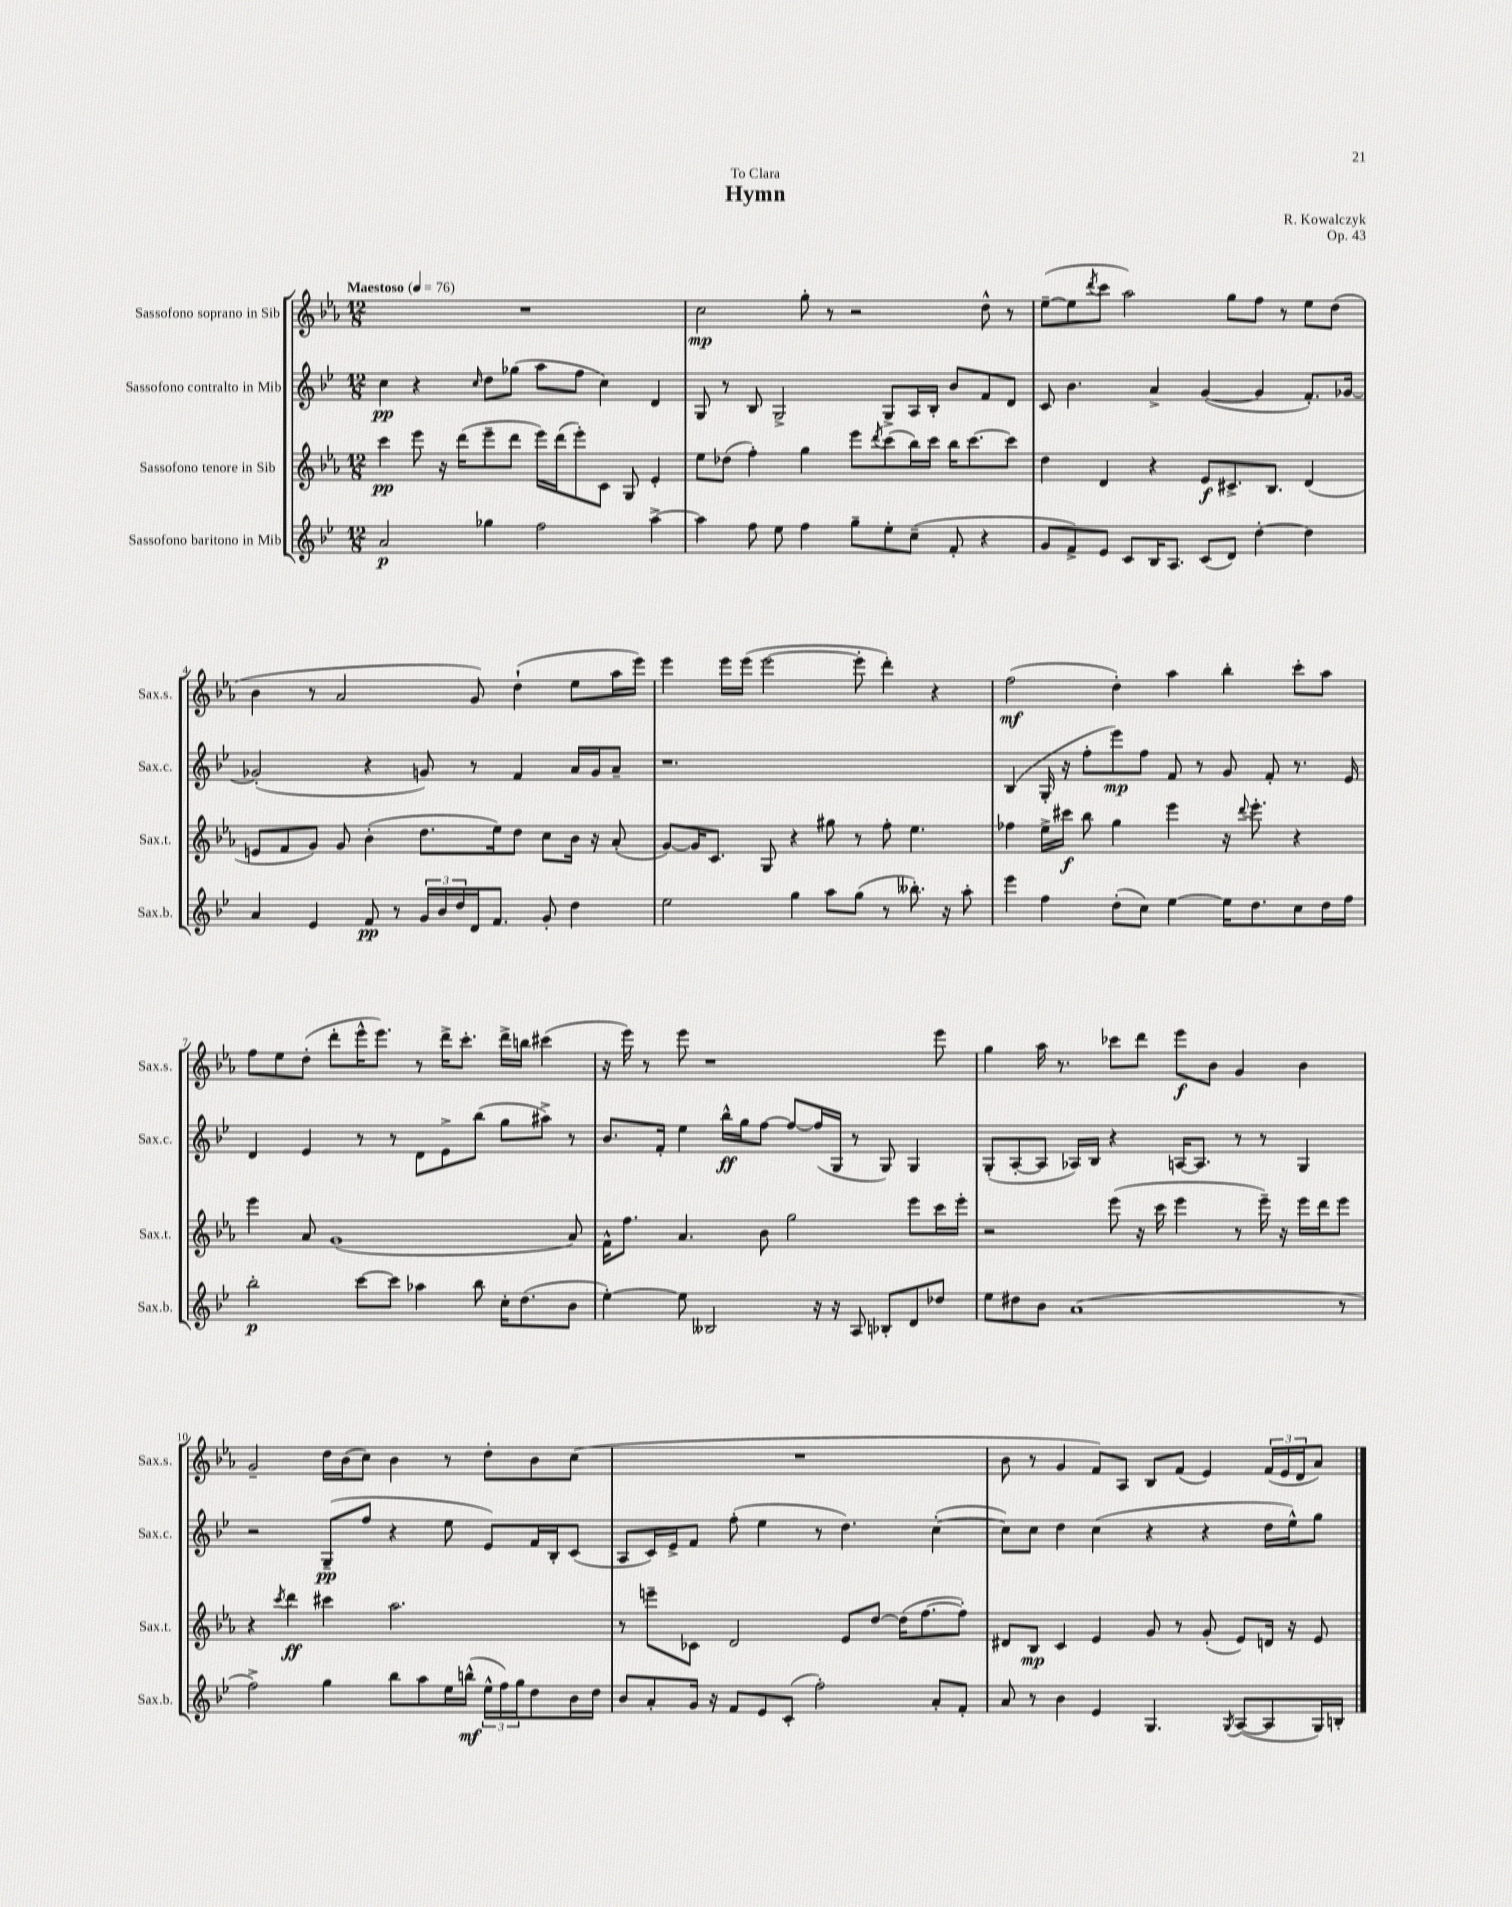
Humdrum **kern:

**kern	**kern	**kern	**kern
*staff4	*staff3	*staff2	*staff1
*clefG2	*clefG2	*clefG2	*clefG2
*k[b-e-]	*k[b-e-a-]	*k[b-e-]	*k[b-e-a-]
*M12/8	*M12/8	*M12/8	*M12/8
*MM76	*MM76	*MM76	*MM76
2a	4ccc	4cc	1.r
.	8eee-	4r	.
.	16r	.	.
.	(16ddd	.	.
.	.	16qqcc	.
4gg-	8eee-~	8dd	.
.	8ddd	(8gg-	.
2ff	16eee-)	8aa	.
.	(16ddd	.	.
.	8eee-')	8ff	.
.	8c	4cc)	.
.	8G	.	.
[4aa^	4e-'	4d	.
=	=	=	=
4aa]	8ee-	8G	2cc
.	(8dd-	8r	.
8ff	4ff')	8B-	.
8ee-	.	2G^	.
4ff	4gg	.	8gg'
.	.	.	8r
8gg~	8eee-	.	2r
.	8qddd	.	.
8ee-'	(8ccc	8G^	.
(8cc~	16bb-)	16A	.
.	16ccc	16B-'	.
8f'	16bb-	8b-	.
.	[8.ccc	.	.
4r	.	8f	8dd^^
.	8ccc]	8d	8r
=	=	=	=
8g	4dd	8c	([8ee-~
8f^)	.	4.b-	8ee-]
.	.	.	8qddd
8e-	4d	.	8ccc
8c	.	.	2aa-)
16B-	4r	4a^	.
8.A	.	.	.
(8c	8e-	([4g	.
8d)	8.c#^	.	8gg
[4dd'	.	4g]	8ff
.	8.B-	.	.
.	.	.	8r
4dd]	(4d	8.f')	8ee-
.	.	.	(8dd
.	.	[16g-	.
=	=	=	=
4a	8e	(2g-']	4b-
.	8f	.	.
4e-	8g)	.	8r
.	8g	.	2a-
8f	(4b-'	4r	.
8r	.	.	.
24g	8.dd	8g)	.
24b-	.	.	.
24dd	.	.	.
16d	.	8r	8g)
8.f	16ee-)	.	.
.	8dd	4f	(4dd`
8g'	8cc	.	.
4dd	16b-	16a	8ee-
.	16r	16g	.
.	(8a-'	8a~	16aa-
.	.	.	16eee-)
=	=	=	=
2ee-	[8g)	1.r	4eee-
.	16g]	.	.
.	8.c	.	.
.	.	.	16eee-
.	.	.	(16eee-
.	8G	.	[2eee-
4gg	4r	.	.
8aa	8gg#	.	.
(8gg	8r	.	8eee-']
8r	8ff'	.	4ddd')
8.bb--')	4.ee-	.	.
.	.	.	4r
16r	.	.	.
8aa'	.	.	.
=	=	=	=
4eee-	4ff-	(4B-	(2ff
4ff	16ee-^	16G'	.
.	16ccc#	16r	.
.	8bb-	8ff'	.
(8dd'	4gg	8eee-)	4dd')
8cc)	.	8ff	.
[4ee-	4eee-	8f	4aa-
.	.	8r	.
16ee-]	16r	8g	4bb-'
.	8qqddd	.	.
8.dd	8.eee-'	.	.
.	.	8f'	.
8cc	4r	8.r	8ccc'
16dd	.	.	8aa-
16ff	.	16e-	.
=	=	=	=
2bb-'	4eee-	4d	8ff
.	.	.	8ee-
.	8a-	4e-	(8dd'
.	(1g	.	8ddd'
[8ccc	.	8r	16eee-^^
.	.	.	8.eee-)
8ccc]	.	8r	.
4aa-	.	8d	8r
.	.	8e-^	16ddd^
.	.	.	8.ccc'
8bb-	.	(8bb-	.
16cc'	.	8gg	16ddd^
(8.dd	.	.	16bb
.	.	8aa#^)	(4ccc#
8b-	8a-)	8r	.
=	=	=	=
[4ee-')	16f^^	8.b-	16r
.	8.ff	.	16eee-)
.	.	.	8r
.	.	16f'	.
8ee-]	4.a-	4ee-	8eee-
2B--	.	.	1r
.	.	16bb-^^	.
.	.	16gg	.
.	8b-	[8ff	.
.	2gg	8ff_	.
16r	.	(16ff]	.
16r	.	16G	.
8A	.	8r	.
8B-'	.	8G)	.
8d	8eee-	4G	.
8dd-	16ccc	.	8eee-
.	16eee-'	.	.
=	=	=	=
8ee-	2r	(8G'	4gg
8dd#	.	[8A'	.
8b-	.	8A]	16aa-
.	.	.	8.r
(1a	.	16A-)	.
.	.	16B-	.
.	(8eee-	4r	8ccc-
.	16r	.	8ddd
.	16ccc	.	.
.	4eee-	[16A	8eee-
.	.	8.A]	.
.	.	.	8b-
.	8r	8r	4g
.	16eee-~)	8r	.
.	16r	.	.
.	16eee-	4G	4b-
.	16ddd	.	.
8r	8eee-	.	.
=	=	=	=
2ff^)	4r	2r	2g~
.	8qccc	.	.
.	4ddd	.	.
4gg	4ccc#	(8G~	16dd
.	.	.	(16b-
.	.	8ff	8cc)
8bb-	2.aa-	4r	4b-
8aa	.	.	.
16ee-	.	8ee-	8r
(16bb^^	.	.	.
24ee-^^	.	8e-)	8dd'
24ff)	.	.	.
24gg	.	.	.
8dd	.	16f	8b-
.	.	16B-'	.
16b-	.	(8c	(8cc
16dd	.	.	.
=	=	=	=
8b-	8r	8A	1.r
8a'	8eee~	16c)	.
.	.	16e-^	.
16g	8c-	8f	.
16r	.	.	.
8f	2d	(8ff'	.
8e-	.	4ee-	.
(8c'	.	.	.
2ff')	.	8r	.
.	8e-	4.dd)	.
.	[8dd	.	.
.	(16dd]	.	.
.	[8.ff	.	.
8a'	.	([4cc'	.
8f'	8ff'])	.	.
=	=	=	=
8a	8d#	8cc])	8b-
8r	8B-	8cc	8r
4b-	4c	4dd	4g
4e-	4e-	(4cc	8f)
.	.	.	8A-
4.G	8g	4r	8B-
.	8r	.	(8f
.	(8g'	4r	4e-)
8qG	.	.	.
([8A	8e-)	.	.
8A]	16d	16dd	(24f
.	.	.	24e-
.	16r	16ee-^^)	.
.	.	.	24d
16G)	8e-	8gg	8a-)
16B'	.	.	.
==	==	==	==
*-	*-	*-	*-
